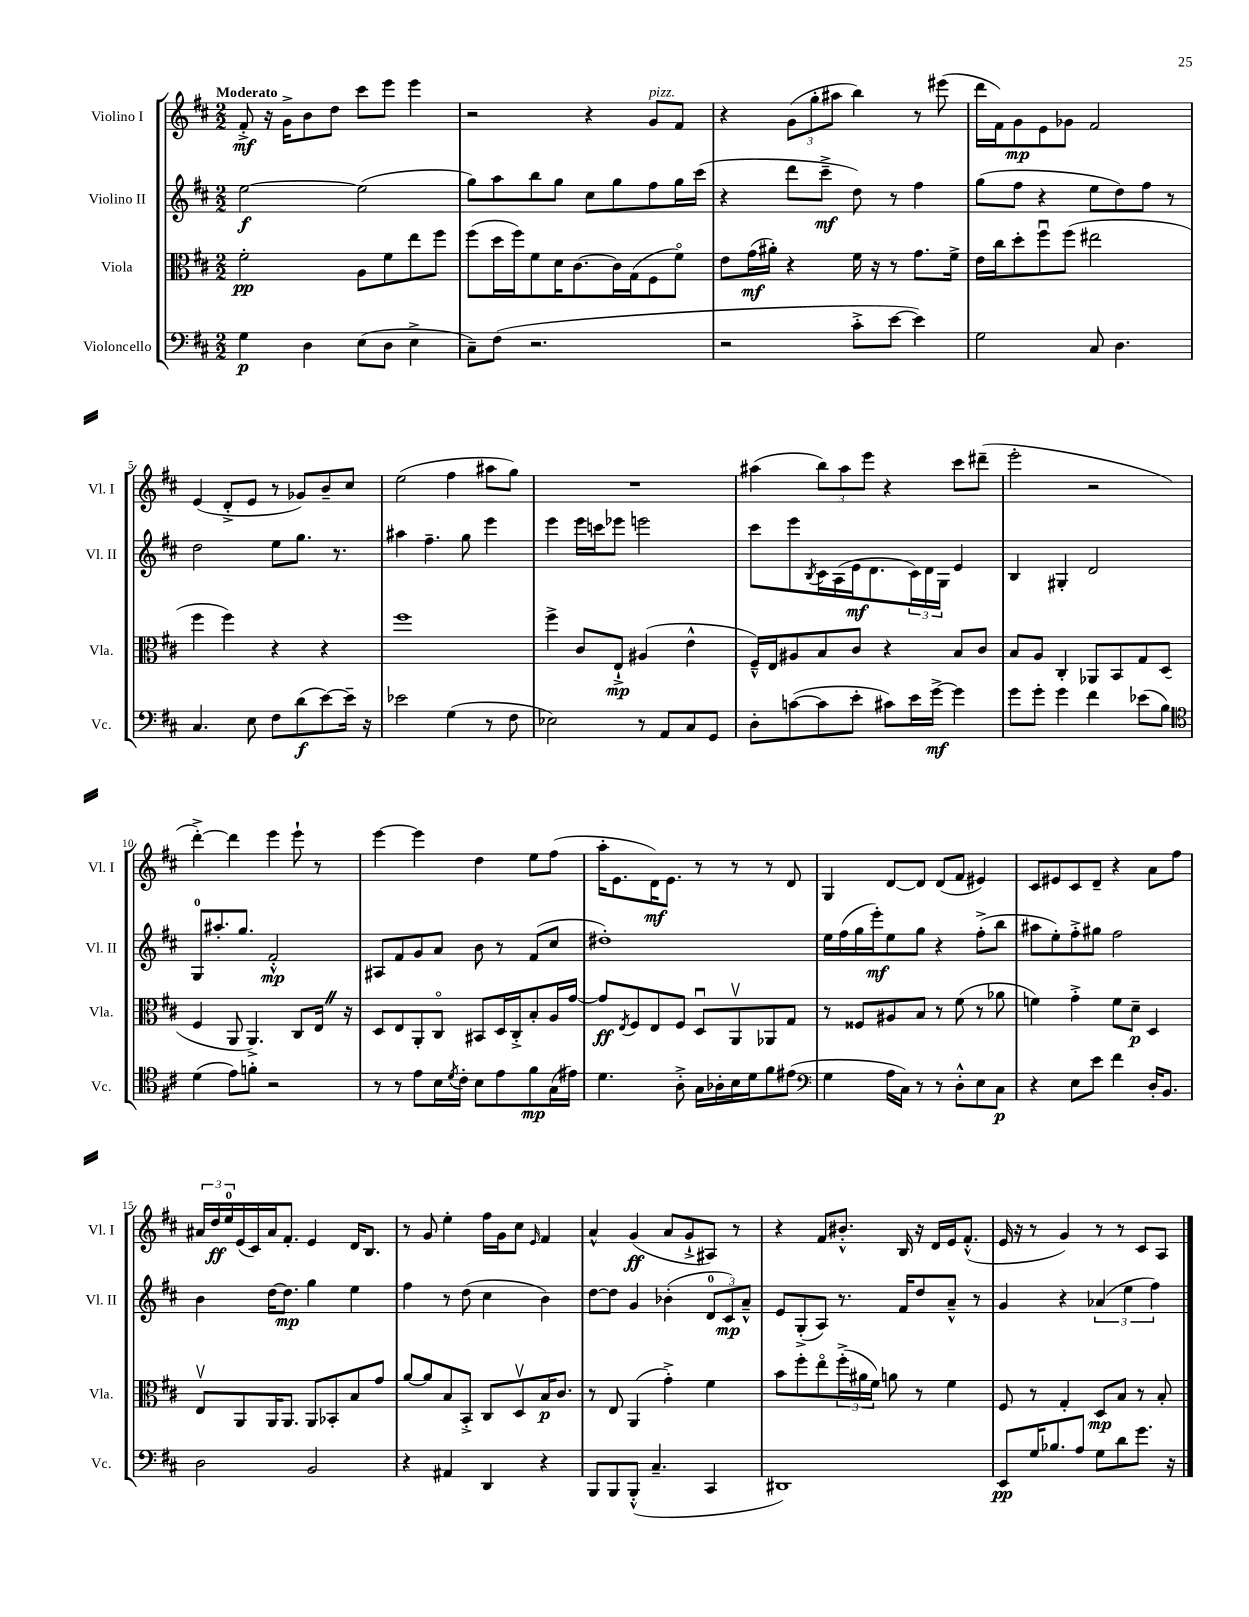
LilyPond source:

<<
\new StaffGroup <<
\new Staff = "s0" \with { instrumentName = "Violino I" shortInstrumentName = "Vl. I" } {
    \clef treble \key d \major \numericTimeSignature \time 2/2 \tempo "Moderato"
    fis'8-.->\mf r16 g'16-> b'8 d''8 cis'''8 e'''8 e'''4 |
    r2 r4 g'8^\markup { \italic "pizz." } fis'8 |
    r4 \tuplet 3/2 { g'8( g''8-. ais''8 } b''4) r8 eis'''8( |
    d'''16 fis'16) g'8\mp e'8 ges'8 fis'2 |
    e'4( d'8-.-> e'8 r8 ges'8) b'8-- cis''8 |
    e''2( fis''4 ais''8 g''8) |
    R1 |
    ais''4( \tuplet 3/2 { b''8) ais''8 e'''8 } r4 cis'''8 dis'''8--( |
    e'''2-. r2 |
    d'''4~-.->) d'''4 e'''4 e'''8-! r8 |
    e'''4~ e'''4 d''4 e''8 fis''8( |
    a''16-. e'8. d'16\mf) e'8. r8 r8 r8 d'8 |
    g4 d'8~ d'8 d'8( fis'8 eis'4) |
    cis'8 eis'8 cis'8 d'8-- r4 a'8 fis''8 |
    \tuplet 3/2 { ais'16 d''16\ff e''16-0 } e'16( cis'16) ais'16 fis'8.-. e'4 d'16 b8. |
    r8 g'8 e''4-. fis''16 g'16 cis''8 \grace { e'16 } fis'4 |
    a'4-^ g'4\ff( a'8 g'8-!-> ais8) r8 |
    r4 fis'8 bis'8.-.-^ b16 r16 d'16 e'16 fis'8.-.-^( |
    e'16 r16 r8 g'4) r8 r8 cis'8 a8 \bar "|." |
}
\new Staff = "s1" \with { instrumentName = "Violino II" shortInstrumentName = "Vl. II" } {
    \clef treble \key d \major \numericTimeSignature \time 2/2
    e''2~\f e''2( |
    g''8) a''8 b''8 g''8 cis''8 g''8 fis''8 g''16 cis'''16( |
    r4 d'''8 cis'''8--->\mf d''8) r8 fis''4 |
    g''8( fis''8 r4 e''8 d''8) fis''8 r8 |
    d''2 e''8 g''8. r8. |
    ais''4 fis''4.-- g''8 e'''4 |
    e'''4 e'''16 c'''16 ees'''8 e'''2 |
    cis'''8 e'''8 \acciaccatura { b8 } cis'16 a16( e'16\mf d'8. \tuplet 3/2 { cis'16) d'16 g16 } e'4 |
    b4 gis4-. d'2 |
    g8-0 ais''8.-. g''8. fis'2-.-^\mp |
    ais8 fis'8 g'8 a'8 b'8 r8 fis'8( cis''8 |
    dis''1-.) |
    e''16 fis''16( g''16 e'''16-.\mf) e''8 g''8 r4 fis''8-.->( b''8 |
    ais''8 e''8-.) fis''8-.-> gis''8 fis''2 |
    b'4 d''16~ d''8.\mp g''4 e''4 |
    fis''4 r8 d''8( cis''4 b'4) |
    d''8~ d''8 g'4 bes'4-.( \tuplet 3/2 { d'8-0 cis'8\mp) a'8---^ } |
    e'8 g8-.->( a8) r8. fis'16 d''8 a'8---^ r8 |
    g'4 r4 \tuplet 3/2 { aes'4( e''4 fis''4) } \bar "|." |
}
\new Staff = "s2" \with { instrumentName = "Viola" shortInstrumentName = "Vla." } {
    \clef alto \key d \major \numericTimeSignature \time 2/2
    fis'2-.\pp a8 fis'8 e''8 fis''8 |
    fis''8( d''16 fis''16) fis'8 d'16 cis'8.~ cis'16 g16( fis8 fis'8\flageolet) |
    e'8 g'16\mf( ais'16-.) r4 fis'16 r16 r8 g'8. fis'16-> |
    e'16 cis''16 d''8-. fis''8\downbow fis''8( eis''2 |
    fis''4 fis''4) r4 r4 |
    fis''1 |
    fis''4-> cis'8 e8-!->\mp ais4( e'4-^ |
    fis16---^) e16 ais8 b8 cis'8 r4 b8 cis'8 |
    b8 a8 cis4-. aes,8 b,8 g8 d8( |
    fis4 a,8 a,4.->) cis8 e16 \once \override BreathingSign.text = \markup { \musicglyph "scripts.caesura.straight" } \breathe r16 |
    d8 e8 a,8-. cis8\flageolet bis,8 d16 cis16-.-> b8-. a16 g'16~ |
    g'8\ff \acciaccatura { e8 } fis8 e8 fis8 d8\downbow a,8\upbow aes,8 g8 |
    r8 fisis8 ais8 b8 r8 fis'8( r8 aes'8 |
    f'4) g'4-.-> f'8 d'8--\p d4 |
    e8\upbow a,8 a,16 a,8. a,8 bes,8-. b8 g'8 |
    a'8~ a'8 b8 b,8-.-> cis8 d8\upbow b16\p cis'8. |
    r8 e8 a,4( g'4-.->) fis'4 |
    b'8 fis''8-. e''8\flageolet \tuplet 3/2 { fis''16-.->( ais'16 fis'16) } a'8 r8 fis'4 |
    fis8 r8 g4-. d8\mp b8 r8 b8-. \bar "|." |
}
\new Staff = "s3" \with { instrumentName = "Violoncello" shortInstrumentName = "Vc." } {
    \clef bass \key d \major \numericTimeSignature \time 2/2
    g4\p d4 e8( d8 e4-> |
    cis8--) fis8( r2. |
    r2 cis'8-.-> e'8~ e'4) |
    g2 cis8 d4. |
    cis4. e8 fis8 d'8\f( e'8~) e'16-- r16 |
    ees'2 g4( r8 fis8 |
    ees2) r8 a,8 cis8 g,8 |
    d8-. c'8~( c'8 e'8-. cis'8) e'16 g'16~->\mf g'4 |
    g'8 g'8-. g'4 fis'4 ees'8( b8) |
    \clef tenor d'4( e'8) f'8-. r2 |
    r8 r8 e'8 b16 \acciaccatura { d'8 } cis'16-. b8 e'8 fis'8\mp g16( eis'16) |
    d'4. a8-.-> g16 aes16-. b16 d'16 fis'8 eis'8( |
    \clef bass g4 a16 cis16) r8 r8 d8-.-^ e8 cis8\p |
    r4 e8 e'8 fis'4 d16-. b,8. |
    d2 b,2 |
    r4 ais,4 d,4 r4 |
    b,,8 b,,8 b,,8-.-^( cis4.-- cis,4 |
    dis,1) |
    e,8\pp g16 bes8. a8 g8 d'8 g'8. r16 \bar "|." |
}
>>
>>
